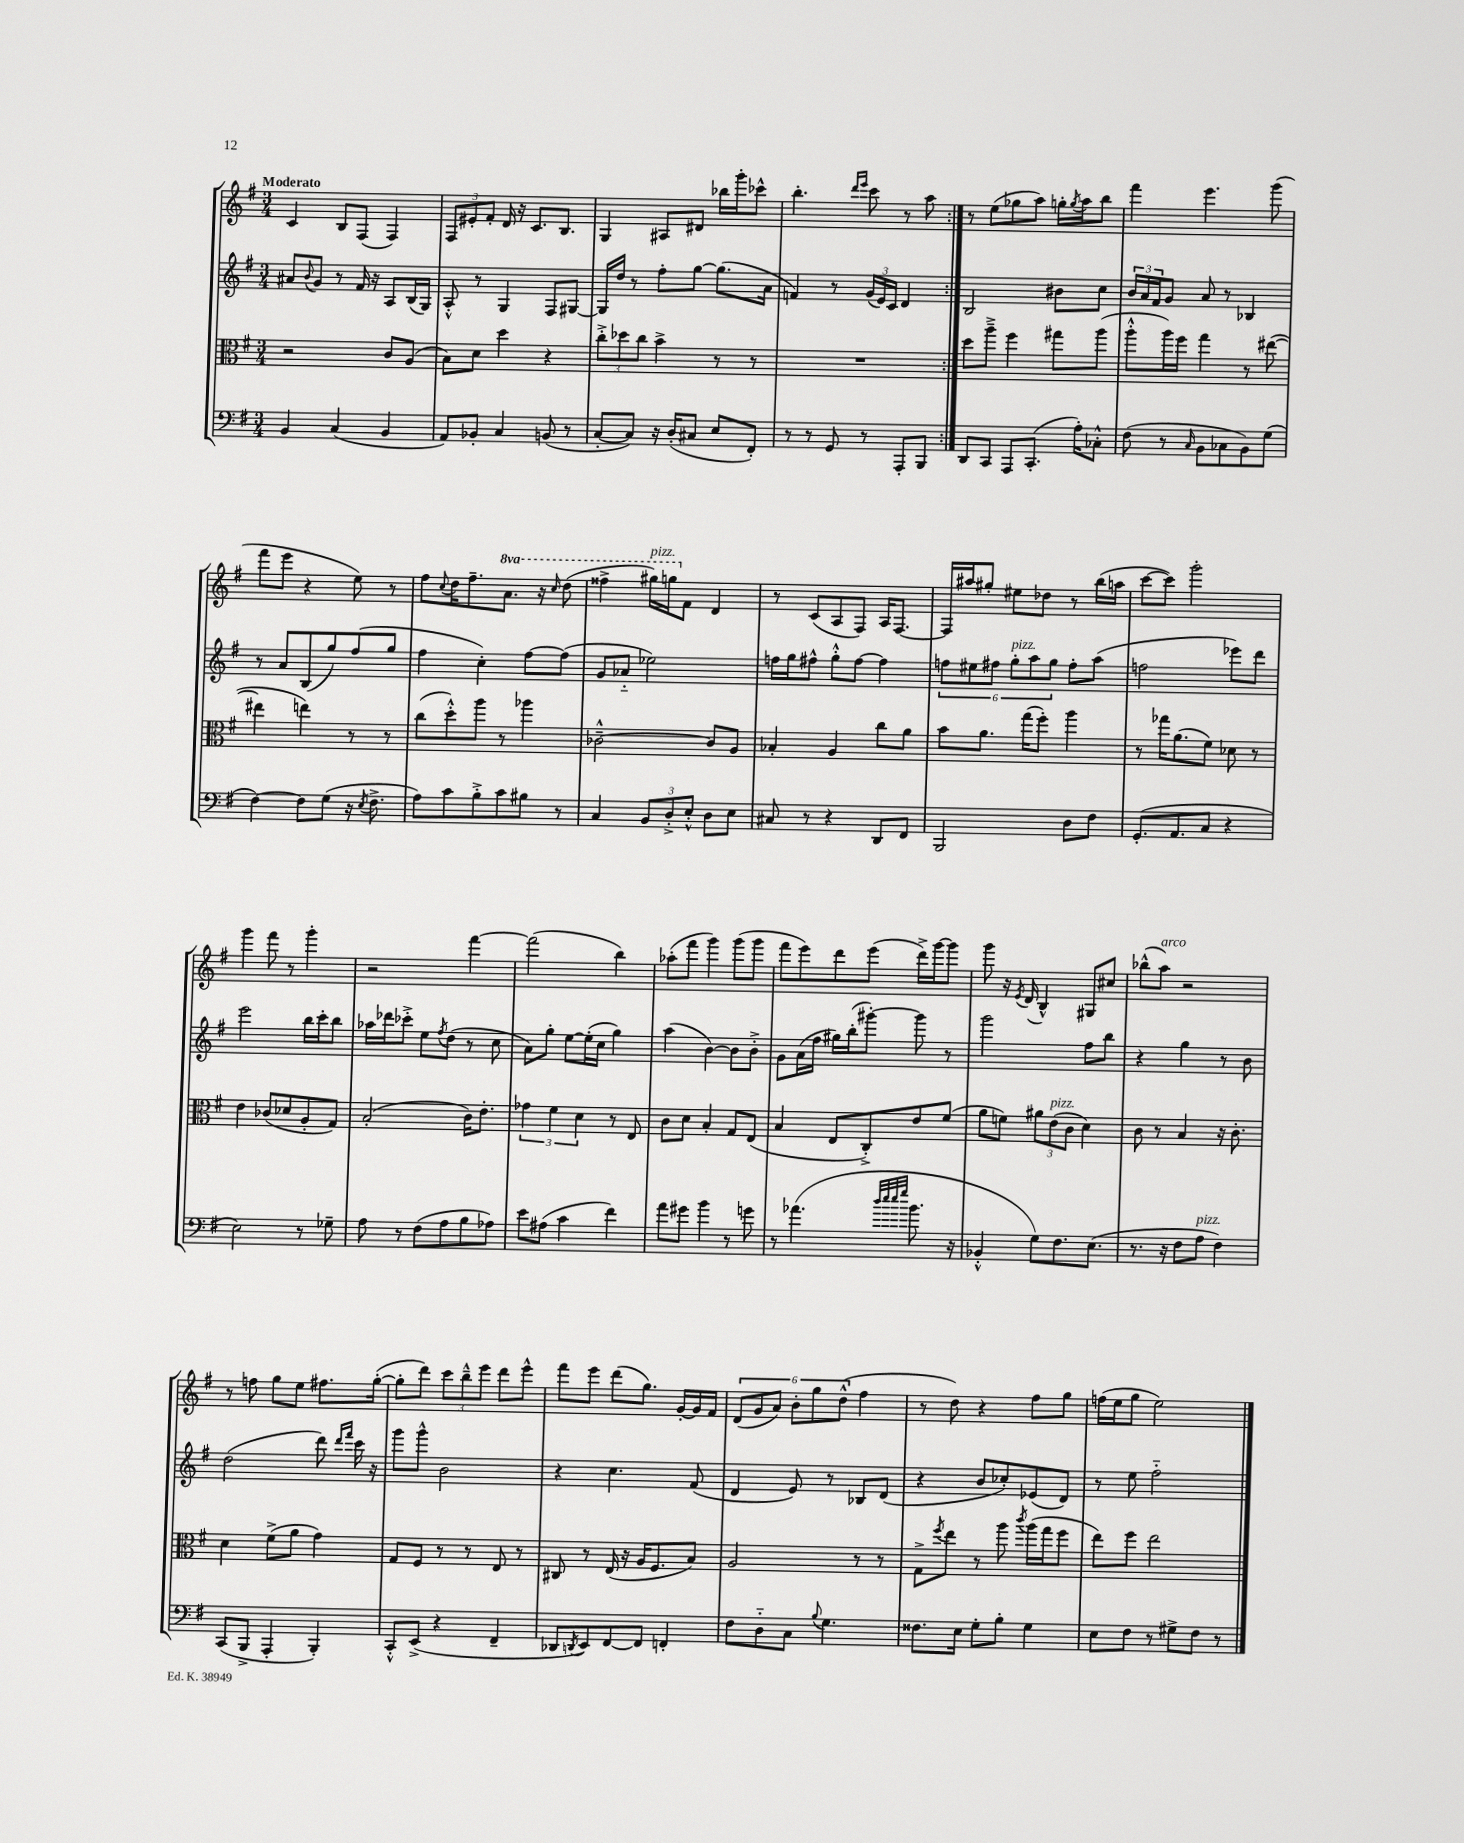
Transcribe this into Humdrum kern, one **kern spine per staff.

**kern	**kern	**kern	**kern
*part4	*part3	*part2	*part1
*staff4	*staff3	*staff2	*staff1
*clefF4	*clefC3	*clefG2	*clefG2
*k[f#]	*k[f#]	*k[f#]	*k[f#]
*M3/4	*M3/4	*M3/4	*M3/4
=1	=1	=1	=1
!	!	!	!LO:TX:a:B:t=Moderato
4BB/	2r	8a#X/L	4c/
.	.	8qqb/	.
.	.	8g/J	.
(4C/	.	8r	8B/L
.	.	16f#/	(8F#/J
.	.	16r	.
4BB/	8c/L	8A/L	4F#/)
.	(8A/J	(16B/L	.
.	.	16G/JJ)	.
=2	=2	=2	=2
8AA/L)	8B\L)	8A'^^/	12F#/L
.	.	.	12e#X'/
8BB-X'/J	8d\J	8r	.
.	.	.	12f#'/J
4C/	4dd\	4G/	16d/
.	.	.	16r
.	.	.	8.c/L
(8BBn/	4r	8F#/L	.
.	.	.	8.B/J
8r	.	[8G#X/J	.
=3	=3	=3	=3
[8C'/L	12cc'^\L	16G#/LL]	4G/
.	.	16dd/JJ	.
.	12dd-X\	.	.
8C/J])	.	8r	.
.	12cc\J	.	.
16r	4b^\	8ff#'\L	8A#X/L
(16D'/KL	.	.	.
8C#X/J	.	[8gg\J	8d#X/J
8E/L	8r	(8.gg\L]	16bb-X\LL
.	.	.	16ggg'\J
8FF#'/J)	8r	.	8ccc-X^^\J
.	.	16a\Jk	.
=4	=4	=4	=4
8r	2.r	4fn/)	4.bb'\
8r	.	.	.
8GG/	.	8r	.
.	.	.	16qqddd/LL
.	.	.	16qqeee/JJ
8r	.	(24g/LL	8ccc\
.	.	24e/)	.
.	.	24c/JJ	.
8AAA'/L	.	4d/	8r
8BBB/J	.	.	8aa\
=5:|!	=5:|!	=5:|!	=5:|!
8DD/L	8dd\L	2B/	8r
8CC/J	8aa~^\J	.	(8ee\L
8AAA/L	4ff#\	.	8gg-X\
(8.CC'/J	.	.	8aa\J)
.	8gg#X\L	8b#X\L	16ggn'\LL
.	.	.	8qgg/
16A'\KL)	.	.	16aa\J
8C-X'^^\J	(8aa\J	8cc\J	8bb\J
=6	=6	=6	=6
(8F#\	8aa'^^\L	24b/LL	4fff#\
.	.	24a/	.
.	.	24f#/J	.
8r	16aa\L)	8g/J	.
.	16ff#\JJ	.	.
16qqC/	.	.	.
8BB\L	4gg\	8a/	4.eee\
8C-X\	.	8r	.
8BB\)	8r	4B-X/	.
(8G\J	([8ee#X\	.	(8ggg\
!!LO:LB:g=z
=7	=7	=7	=7
[4F#\)	4ee#X\]	8r	8fff#\L
.	.	8a/L	8eee\J
8F#\L]	4een\)	(8B/	4r
(8G\J	.	8gg/)	.
16r	8r	(8ff#/	8ee\)
8qE/	.	.	.
8.F#^\	.	.	.
.	8r	8gg/J	8r
=8	=8	=8	=8
8A\L)	(8cc\L	4ff#\	8ff#\L
.	.	.	8qqcc/
8c\	8dd'^^\)	.	16dd\K
.	.	.	8.ff#~\
8B'^\	8aa\J	4cc'\)	.
*	*	*	*8va
8c\	8r	.	8.aa\J
8B#X\J	4aa-X\	[8ff#\L	.
.	.	.	16r
.	.	.	16qqccc/
8r	.	(8ff#\J]	(8ddd\
=9	=9	=9	=9
4C/	[2c-X~^^\	8g/L	4fff##X^\
.	.	8a-X/J	.
!	!	!	!LO:TX:a:i:t=pizz.
12BB/L	.	2ee-X\)	16ggg#X\LL)
.	.	.	16gggn\J
12D'^/	.	.	.
*	*	*	*X8va
.	.	.	8f#\J
12E'^^/J	.	.	.
8D\L	8c-/L]	.	4d/
8E\J	8A/J	.	.
=10	=10	=10	=10
8C#X/	4B-X'/	16ffn\LL	8r
.	.	16gg\J	.
8r	.	8ff#X^^\J	(8c/L
4r	4A/	8gg'^^\L	8A/
.	.	[8ff#\J	8F#/J)
8DD/L	8cc\L	4ff#\]	16A/KL
.	.	.	[8.F#/J
8FF#/J	8a\J	.	.
=11	=11	=11	=11
2BBB/	8b\L	12ffn\L	16F#/LL]
.	.	.	16aa#X/J
.	.	12ee#X\	.
.	8.a\J	.	8gg#X'/J
.	.	12ff#X\J	.
!	!	!LO:TX:a:i:t=pizz.	!
.	.	12gg'\L	8ee#X\L
.	(16gg\KL	.	.
.	.	12aa\	.
.	8ff#'\J)	.	8dd-X\J
.	.	12gg\J	.
8D\L	4aa\	8ff#'\L	8r
8F#\J	.	(8aa\J	(16bb\LL
.	.	.	16aan\JJ
=12	=12	=12	=12
(8.GG'/L	8r	2ffn\	[8ccc\L
.	16gg-X\KL	.	8ccc\J])
8.AA/	(8.a\	.	.
.	.	.	2ggg'\
8C/J	8f#\J)	.	.
4r	8d-X\	8eee-X\L)	.
.	8r	8ddd\J	.
!!LO:LB:g=z
=13	=13	=13	=13
2E\)	4e\	2eee\	4ggg\
.	(8c-X/L	.	8fff#\
.	8d-X/	.	8r
8r	8A'/	16bb\LL	4ggg'\
.	.	16ccc'\J	.
8G-X~\	8G/J)	8bb\J	.
=14	=14	=14	=14
8A\	(2B'/	16aa-X\LL	2r
.	.	16ddd-X\J	.
8r	.	8ccc-X'^\J	.
(8F#\L	.	8ee\L	.
.	.	8qff#/	.
8A\	.	(8dd\J	.
8B\	16c\KL)	8r	[4fff#\
.	8.e'\J	.	.
8A-X\J)	.	8cc\	.
=15	=15	=15	=15
8e\L	6g-X\	8a\L)	(2fff#\]
(8A#X\J	.	8gg'\J	.
.	6f#\	.	.
4c\	.	[8ee\L	.
.	6d\	.	.
.	.	(16ee'\L]	.
.	.	16cc\JJ	.
4f#\)	8r	4gg\)	4bb\)
.	8E/	.	.
=16	=16	=16	=16
8a\L	8c\L	(4aa\	(8aa-X'\L
8g#X\J	8d\J	.	8fff#\J
4b\	4B'/	[4b\)	4ggg\)
8r	8G/L	8b\L]	(8ggg\L
8gn\	(8E/J	8b'^\J	8ggg\J
=17	=17	=17	=17
8r	4B/	8g\L	8fff#\L
(4.a-X\	.	(16a\L	8eee\)
.	.	16ff#\JJ	.
.	8E/L	16gg#X\LL)	8ddd\
.	.	(16bb'\J	.
.	8C'^/)	[8ggg#X'\J)	(8eee\J
32qqdd/LLL	.	.	.
32qqee/	.	.	.
32qqee/	.	.	.
32qqgg/JJJ	.	.	.
8.b\	8e/	8ggg#\]	16ddd^\LL)
.	.	.	[16ggg\J
.	(8f#/J	8r	8ggg\J]
16r	.	.	.
=18	=18	=18	=18
4BB-X'^^/	8a\L	2ggg\	8ggg\
.	8fn\J)	.	16r
.	.	.	8qe/
.	.	.	(16d/
8G\L)	12a#X\L	.	4B^^/)
!	!LO:TX:a:i:t=pizz.	!	!
.	(12e\	.	.
8.F#\	.	.	.
.	12c\J	.	.
.	4d\)	8ff#\L	8G#X/L
(8.E\J	.	.	.
.	.	8bb\J	8cc#X/J
=19	=19	=19	=19
8.r	8c\	4r	(8bb-X^^\L
!	!	!	!LO:TX:a:i:t=arco
.	8r	.	8aa\J)
16r	.	.	.
8F#\L	4B/	4gg\	2r
!LO:TX:a:i:t=pizz.	!	!	!
8A\J	.	.	.
4F#\)	16r	8r	.
.	8.c'\	.	.
.	.	8b\	.
!!LO:LB:g=z
=20	=20	=20	=20
(8CC/L	4d\	(2dd\	8r
8BBB^/J	.	.	8ffn\
4AAA'/	(8f#^\L	.	8gg\L
.	8a\J	.	8ee\J
4BBB'/)	4g\)	8ddd\)	8.ff#X\L
.	.	16qqddd/LL	.
.	.	16qqfff#/JJ	.
.	.	16ccc\	.
.	.	16r	([16gg'\Jk
=21	=21	=21	=21
8CC'^^/L	8G/L	8ggg\L	8gg'\L]
(8EE^/J	8F#/J	8ggg^^\J	8ddd\J)
4r	8r	2b\	12ccc\L
.	.	.	12bb~^^\
.	8r	.	.
.	.	.	12eee\J
4FF#~/	8E/	.	8ddd\L
.	8r	.	8eee^^\J
=22	=22	=22	=22
8DD-X/L	8C#X/	4r	8fff#\L
8qDDn/	.	.	.
8EE/)	8r	.	8eee\J
[8FF#/	(16E/	4.cc\	(8ddd\L
.	16r	.	.
8FF#/J]	16A/KL	.	8.gg\J)
.	8.F#/	.	.
4FFn'/	.	.	.
.	.	.	[16g'/LL
.	8B/J)	(8f#/	16g/]
.	.	.	16f#/JJ
=23	=23	=23	=23
8F#\L	2A/	4d/	(12d/L
.	.	.	12g/
8D\	.	.	.
.	.	.	12a/J)
8C\J	.	8e/)	12b'\L
.	.	.	12gg\
8qqB/	.	.	.
4.G\	.	8r	.
.	.	.	(12dd^^\J
.	8r	8B-X/L	4ff#\
.	8r	(8d/J	.
=24	=24	=24	=24
8.F##X\L	8G^\L	4r	8r
.	8qff#/	.	.
.	8ee\J	.	8dd\)
16E\Jk	.	.	.
8G'\L	8r	8b/L	4r
8B'\J	8aa\	8cc-X'/)	.
.	8qccc/	.	.
4G\	(16aa\LL	(8e-X/	8ff#\L
.	16gg\J	.	.
.	8ff#\J	8d/J)	8gg\J
=25	=25	=25	=25
8E\L	8ee\L)	8r	(16ffn\LL
.	.	.	16ee\J
8F#\J	8ff#\J	8ee\	8gg\J
8r	2ee\	2ff#\	2ee\)
8G#X^\L	.	.	.
8F#\J	.	.	.
8r	.	.	.
==	==	==	==
*-	*-	*-	*-
